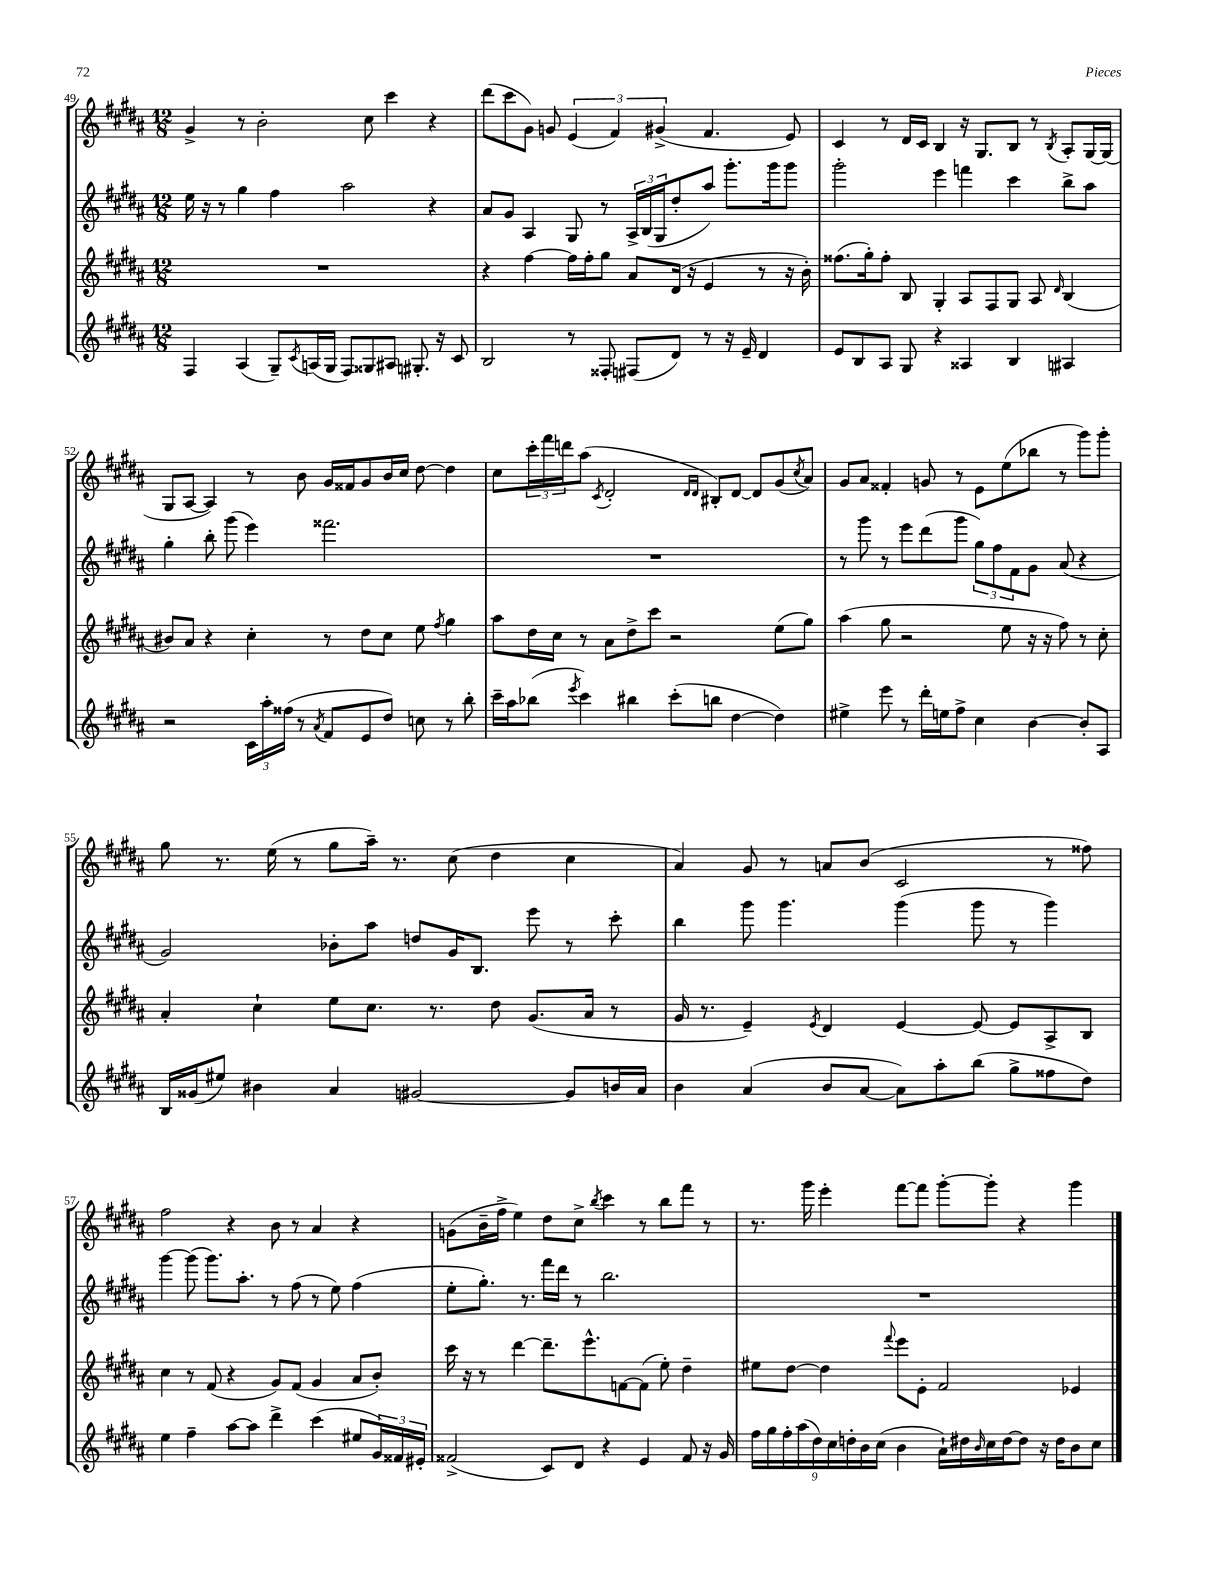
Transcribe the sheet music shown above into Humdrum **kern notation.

**kern	**kern	**kern	**kern
*staff4	*staff3	*staff2	*staff1
*clefG2	*clefG2	*clefG2	*clefG2
*k[f#c#g#d#a#]	*k[f#c#g#d#a#]	*k[f#c#g#d#a#]	*k[f#c#g#d#a#]
*M12/8	*M12/8	*M12/8	*M12/8
4F#	1.r	16ee	4g#^
.	.	16r	.
.	.	8r	.
(4A#	.	4gg#	8r
.	.	.	2b'
8G#~)	.	4ff#	.
8qc#	.	.	.
(16A	.	.	.
16G#	.	.	.
8F#)	.	2aa#	.
8G##	.	.	8cc#
8A#	.	.	4ccc#
8.G#'	.	.	.
.	.	4r	4r
16r	.	.	.
8c#	.	.	.
=	=	=	=
2B	4r	8a#	(8ddd#
.	.	8g#	8ccc#
.	[4ff#	4A#	8g#)
.	.	.	8g
8r	16ff#]	8G#	(6e
.	16ff#'	.	.
8F##'	8gg#	8r	.
.	.	.	6f#)
(8F#	8a#	24A#^	.
.	.	(24B	.
.	.	24G#	(6g#^
8d#)	(16d#	8dd#'	.
.	16r	.	.
8r	4e	8aa#)	4.f#
16r	.	8.ggg#'	.
16e~	.	.	.
4d#	8r	.	.
.	.	16ggg#	.
.	16r	8ggg#	8e)
.	16b')	.	.
=	=	=	=
8e	(8.ff##	2ggg#'	4c#
8B	.	.	.
.	16gg#')	.	.
8A#	8ff##'	.	8r
8G#	8B	.	16d#
.	.	.	16c#
4r	4G#'	4eee	4B
4A##	8A#	4fff	16r
.	.	.	8.G#
.	8F#	.	.
4B	8G#	4ccc#	8B
.	8A#	.	8r
.	16qqd#	.	8qB
4A#	(4B	8bb^	8A#'
.	.	8aa#	[16G#
.	.	.	(16G#]
=	=	=	=
2r	8b#)	4gg#'	8G#
.	8a#	.	[8A#
.	4r	8bb'	4A#])
.	.	(8ggg#	.
24c#	4cc#'	4eee)	8r
24aa#'	.	.	.
(24ff##	.	.	.
8r	.	.	8b
8qa#	.	.	.
8f#	8r	2.fff##	16g#
.	.	.	16f##
8e	8dd#	.	8g#
8dd#)	8cc#	.	16b
.	.	.	16cc#
8cc	8ee	.	[8dd#
.	8qff#	.	.
8r	4gg#	.	4dd#]
8bb'	.	.	.
=	=	=	=
16ccc#~	8aa#	1.r	8cc#
16aa#	.	.	.
(8bb-	16dd#	.	24ccc#'
.	.	.	24fff#
.	16cc#	.	.
.	.	.	24ddd
8qeee	.	.	.
4ccc#)	8r	.	(8aa#
.	.	.	8qc#
.	8a#	.	2d#'
4bb#	8dd#^	.	.
.	8ccc#	.	.
(8ccc#'	2r	.	.
.	.	.	16qqd#
.	.	.	16qqd#
8bb	.	.	8B#')
[4dd#	.	.	[8d#
.	.	.	8d#]
4dd#])	(8ee	.	(8g#
.	.	.	8qcc#
.	8gg#)	.	8a#)
=	=	=	=
4ee#^	(4aa#	8r	8g#
.	.	8ggg#	8a#
8eee	8gg#	8r	4f##'
8r	2r	8eee	.
16ddd#'	.	(8ddd#	8g
16ee	.	.	.
8ff#^	.	8ggg#	8r
4cc#	.	12gg#)	8e
.	.	12ff#	.
.	8ee	.	(8ee
.	.	12f#	.
[4b	16r	8g#	8bb-
.	16r	.	.
.	8ff#)	(8a#	8r
8b']	8r	4r	8ggg#)
8A#	8cc#'	.	8ggg#'
=	=	=	=
16B	4a#'	2g#)	8gg#
(16g##	.	.	.
8ee#)	.	.	8.r
4b#	4cc#`	.	.
.	.	.	(16ee
.	.	.	8r
4a#	8ee	8b-'	8gg#
.	8.cc#	8aa#	16aa#~)
.	.	.	8.r
[2g#	.	8dd	.
.	8.r	.	.
.	.	16g#	(8cc#
.	.	8.B	.
.	8dd#	.	4dd#
.	(8.g#	8eee	.
8g#]	.	8r	4cc#
.	16a#	.	.
16b	8r	8ccc#'	.
16a#	.	.	.
=	=	=	=
4b	16g#	4bb	4a#)
.	8.r	.	.
(4a#	4e~)	8ggg#	8g#
.	.	4.ggg#	8r
.	8qe	.	.
8b	4d#	.	8a
[8a#	.	.	(8b
8a#])	[4e	(4ggg#	2c#
8aa#'	.	.	.
(8bb	8e_	8ggg#	.
8gg#^	8e]	8r	.
8ff##	8A#^	4ggg#)	8r
8dd#)	8B	.	8ff##)
=	=	=	=
4ee	4cc#	[4ggg#	2ff#
4ff#~	8r	(8ggg#]	.
.	(8f#	8.ggg#)	.
[8aa#	4r	.	4r
.	.	8.aa#'	.
8aa#]	.	.	.
4ddd#^	8g#)	8r	8b
.	(8f#	(8ff#	8r
(4ccc#	4g#	8r	4a#
.	.	8ee)	.
8ee#	8a#	(4ff#	4r
24g#)	8b')	.	.
24f##	.	.	.
24e#'	.	.	.
=	=	=	=
(2f##^	16ccc#	8ee'	(8g
.	16r	.	.
.	8r	8.gg#')	16b~
.	.	.	16ff#^
.	[4ddd#	.	4ee)
.	.	8.r	.
8c#)	8.ddd#~]	16fff#	8dd#
.	.	16ddd#	.
8d#	.	8r	8cc#^
.	8.eee^^	.	.
.	.	.	8qbb
4r	.	2.bb	4ccc#
.	[8f	.	.
4e	(8f]	.	8r
.	8ee')	.	8bb
8f##	4dd#~	.	8fff#
16r	.	.	8r
16g#	.	.	.
=	=	=	=
18ff#	8ee#	1.r	8.r
18gg#	.	.	.
18ff#'	.	.	.
.	[8dd#	.	.
(18aa#	.	.	.
.	.	.	16ggg#
18dd#)	.	.	.
.	4dd#]	.	4eee'
18cc#	.	.	.
18dd'	.	.	.
18b	.	.	.
(18cc#	.	.	.
.	8qqfff#	.	.
4b	8eee	.	[8fff#
.	8e'	.	8fff#]
16a#`)	2f#	.	[8ggg#'
16dd#	.	.	.
16qqb	.	.	.
16cc#	.	.	8ggg#']
[16dd#	.	.	.
8dd#]	.	.	4r
16r	.	.	.
16dd#	.	.	.
8b	4e-	.	4ggg#
8cc#	.	.	.
==	==	==	==
*-	*-	*-	*-
